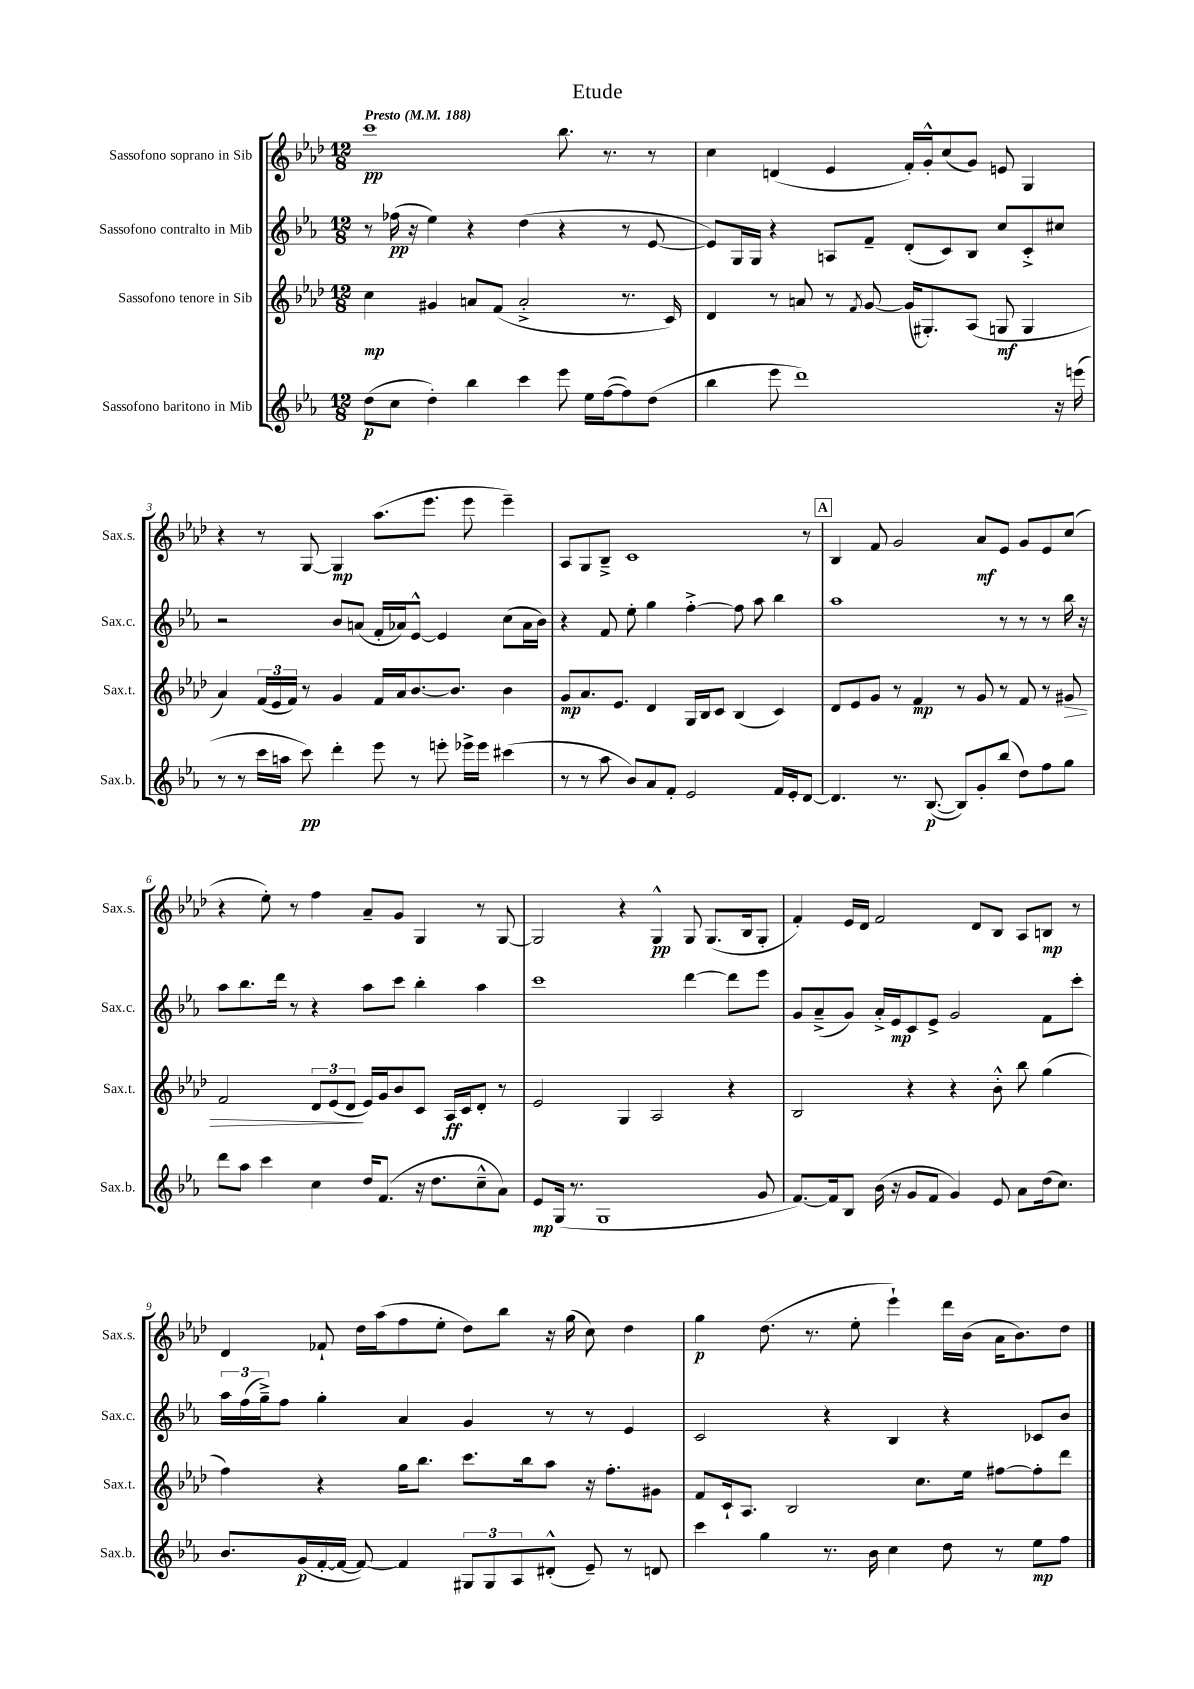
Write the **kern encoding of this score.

**kern	**dynam	**kern	**dynam	**kern	**dynam	**kern	**dynam
*part4	*part4	*part3	*part3	*part2	*part2	*part1	*part1
*staff4	*staff4	*staff3	*staff3	*staff2	*staff2	*staff1	*staff1
*I"Sassofono baritono in Mib	*	*I"Sassofono tenore in Sib	*	*I"Sassofono contralto in Mib	*	*I"Sassofono soprano in Sib	*
*I'Sax.b.	*	*I'Sax.t.	*	*I'Sax.c.	*	*I'Sax.s.	*
*clefG2	*	*clefG2	*	*clefG2	*	*clefG2	*
*k[b-e-a-]	*	*k[b-e-a-d-]	*	*k[b-e-a-]	*	*k[b-e-a-d-]	*
*M12/8	*	*M12/8	*	*M12/8	*	*M12/8	*
*MM188	*	*MM188	*	*MM188	*	*MM188	*
=1	=1	=1	=1	=1	=1	=1	=1
!	!	!	!	!	!	!LO:TX:a:B:t=Presto	!
(8dd\L	p	4cc\	mp	8r	.	1ccc	pp
8cc\J	.	.	.	(16ff-X\	pp	.	.
.	.	.	.	16r	.	.	.
4dd'\)	.	4g#X/	.	4ee-\)	.	.	.
4bb-\	.	8an/L	.	4r	.	.	.
.	.	(8f/J	.	.	.	.	.
4ccc\	.	2a'^/	.	(4dd\	.	.	.
8eee-\	.	.	.	4r	.	8.bb-\	.
16ee-\LL	.	.	.	.	.	.	.
([16ff\J	.	.	.	.	.	8.r	.
8ff\])	.	8.r	.	8r	.	.	.
(8dd\J	.	.	.	[8e-/	.	8r	.
.	.	16c/)	.	.	.	.	.
=2	=2	=2	=2	=2	=2	=2	=2
4bb-\	.	4d-/	.	8e-/L])	.	4cc\	.
.	.	.	.	16G/L	.	.	.
.	.	.	.	16G/JJ	.	.	.
8eee-\	.	8r	.	4r	.	(4dn/	.
1ddd)	.	8an/	.	.	.	.	.
.	.	8r	.	8An/L	.	4e-/	.
.	.	8qf/	.	.	.	.	.
.	.	[8g/	.	8f~/J	.	.	.
.	.	(16g/KL]	.	(8d'/L	.	16f'/LL)	.
.	.	8.G#X'/)	.	.	.	16g'^^/J	.
.	.	.	.	8c/)	.	(8cc/	.
.	.	(8A-/J	.	8B-/J	.	8g/J)	.
.	.	8Gn/	mf	8cc/L	.	8en/	.
.	.	4G/	.	8c'^/	.	4G/	.
16r	.	.	.	8cc#X/J	.	.	.
(16eeen\	.	.	.	.	.	.	.
!!LO:LB:g=z
=3	=3	=3	=3	=3	=3	=3	=3
8r	.	4a-/)	.	2r	.	4r	.
8r	.	.	.	.	.	.	.
16ccc\LL	.	(24f/LL	.	.	.	8r	.
.	.	24e-/	.	.	.	.	.
16aan\JJ	.	.	.	.	.	.	.
.	.	24f/JJ)	.	.	.	.	.
8ccc\)	pp	8r	.	.	.	[8G/	.
4ddd'\	.	4g/	.	8b-/L	.	4G/]	mp
.	.	.	.	(8an/J	.	.	.
8eee-\	.	16f/LL	.	16f'/LL	.	(8.aa-\L	.
.	.	16a-/J	.	16a-X/J)	.	.	.
8r	.	[8.b-/	.	[8e-^^/J	.	.	.
.	.	.	.	.	.	8.eee-\J	.
8eeen'\	.	.	.	4e-/]	.	.	.
.	.	8.b-/J]	.	.	.	.	.
16eee-X^\LL	.	.	.	.	.	8eee-\	.
16eee-\JJ	.	.	.	.	.	.	.
(4ccc#X\	.	4b-\	.	(8cc\L	.	4eee-~\)	.
.	.	.	.	16a-\L	.	.	.
.	.	.	.	16b-\JJ)	.	.	.
=4	=4	=4	=4	=4	=4	=4	=4
8r	.	8g/L	mp	4r	.	8A-/L	.
8r	.	8.a-/	.	.	.	8G/	.
8aa-\	.	.	.	8f/	.	8B-~^/J	.
.	.	8.e-/J	.	.	.	.	.
8b-/L)	.	.	.	8ee-'\	.	1c	.
8a-/	.	4d-/	.	4gg\	.	.	.
8f'/J	.	.	.	.	.	.	.
2e-/	.	16G/LL	.	[4ff'^\	.	.	.
.	.	16B-/J	.	.	.	.	.
.	.	8c/J	.	.	.	.	.
.	.	(4B-/	.	8ff\]	.	.	.
.	.	.	.	8aa-\	.	.	.
16f/LL	.	4c/)	.	4bb-\	.	.	.
16e-'/J	.	.	.	.	.	.	.
[8d/J	.	.	.	.	.	8r	.
!!LO:REH:place=s1:t=A
=5	=5	=5	=5	=5	=5	=5	=5
4.d/]	.	8d-/L	.	1aa-	.	4B-/	.
.	.	8e-/	.	.	.	.	.
.	.	8g/J	.	.	.	8f/	.
8.r	.	8r	.	.	.	2g/	.
.	.	4f/	mp	.	.	.	.
([8.B-/	p	.	.	.	.	.	.
8B-/L])	.	8r	.	.	.	.	.
8g'/	.	8g/	.	.	.	8a-/L	mf
(8bb-/J	.	8r	.	8r	.	8e-/J	.
8dd\L)	.	8f/	.	8r	.	8g/L	.
8ff\	.	8r	.	8r	.	8e-/	.
!	!	!	!LO:HP:b	!	!	!	!
8gg\J	.	8g#X/	>	16bb-\	.	(8cc/J	.
.	.	.	.	16r	.	.	.
!!LO:LB:g=z
=6	=6	=6	=6	=6	=6	=6	=6
8ddd\L	.	2f/	.	8aa-\L	.	4r	.
8aa-\J	.	.	.	8.bb-\	.	.	.
4ccc\	.	.	.	.	.	8ee-'\)	.
.	.	.	.	16ddd\Jk	.	.	.
.	.	.	.	8r	.	8r	.
4cc\	.	12d-/L	.	4r	.	4ff\	.
.	.	(12e-/	.	.	.	.	.
.	.	12d-/J	.	.	.	.	.
16dd/KL	.	16e-/LL)	]	8aa-\L	.	8a-~/L	.
(8.f/J	.	16g/J	.	.	.	.	.
.	.	8b-/	.	8ccc\J	.	8g/J	.
16r	.	8c/J	.	4bb-'\	.	4G/	.
8.dd\L	.	.	.	.	.	.	.
.	.	16A-/LL	ff	.	.	.	.
.	.	16c/J	.	.	.	.	.
8cc~^^\	.	8d-'/J	.	4aa-\	.	8r	.
8a-\J)	.	8r	.	.	.	[8G/	.
=7	=7	=7	=7	=7	=7	=7	=7
8e-/L	mp	2e-/	.	1ccc	.	2G/]	.
(16G/Jk	.	.	.	.	.	.	.
8.r	.	.	.	.	.	.	.
1G	.	.	.	.	.	.	.
.	.	4G/	.	.	.	4r	.
.	.	2A-/	.	.	.	4G^^/	pp
.	.	.	.	[4ddd\	.	8G/	.
.	.	.	.	.	.	(8.G/L	.
.	.	4r	.	8ddd\L]	.	.	.
.	.	.	.	.	.	16B-/k	.
8g/	.	.	.	8eee-\J	.	8G'/J	.
=8	=8	=8	=8	=8	=8	=8	=8
[8.f/L)	.	2B-/	.	8g/L	.	4f'/)	.
.	.	.	.	(8a-~^/	.	.	.
16f/k]	.	.	.	.	.	.	.
8B-/J	.	.	.	8g/J)	.	16e-/LL	.
.	.	.	.	.	.	16d-/JJ	.
(16b-\	.	.	.	16a-'^/LL	.	2f/	.
16r	.	.	.	16e-/J	mp	.	.
8g/L	.	4r	.	8c/	.	.	.
8f/J	.	.	.	8e-^/J	.	.	.
4g/)	.	4r	.	2g/	.	.	.
.	.	.	.	.	.	8d-/L	.
8e-/	.	8b-'^^\	.	.	.	8B-/J	.
8a-\L	.	8bb-\	.	.	.	8A-/L	.
(16dd\k	.	(4gg\	.	8f\L	.	8Bn/J	mp
8.cc\J)	.	.	.	.	.	.	.
.	.	.	.	8ccc'\J	.	8r	.
!!LO:LB:g=z
=9	=9	=9	=9	=9	=9	=9	=9
8.b-/L	.	4ff\)	.	24aa-\LL	.	4d-/	.
.	.	.	.	(24ff\	.	.	.
.	.	.	.	24gg~^\J)	.	.	.
.	.	.	.	8ff\J	.	.	.
(16g/L	p	.	.	.	.	.	.
[16f'/	.	4r	.	4gg'\	.	8f-X`/	.
16f/JJ_	.	.	.	.	.	.	.
8f/_)	.	.	.	.	.	16dd-\LL	.
.	.	.	.	.	.	(16aa-\J	.
4f/]	.	16gg\KL	.	4a-/	.	8ff\	.
.	.	8.bb-\J	.	.	.	.	.
.	.	.	.	.	.	8ee-'\J	.
12G#X/L	.	8.ccc\L	.	4g/	.	8dd-\L)	.
12G#/	.	.	.	.	.	.	.
.	.	.	.	.	.	8bb-\J	.
12A-/	.	.	.	.	.	.	.
.	.	16bb-\k	.	.	.	.	.
(8d#X'^^/J	.	8aa-\J	.	8r	.	16r	.
.	.	.	.	.	.	(16gg\	.
8e-~/)	.	16r	.	8r	.	8cc\)	.
.	.	8.ff'\L	.	.	.	.	.
8r	.	.	.	4e-/	.	4dd-\	.
8dn/	.	8g#X\J	.	.	.	.	.
=10	=10	=10	=10	=10	=10	=10	=10
4ccc\	.	8f/L	.	2c/	.	4gg\	p
.	.	16c`/k	.	.	.	.	.
.	.	8.A-/J	.	.	.	.	.
4gg\	.	.	.	.	.	(8.dd-\	.
.	.	2B-/	.	.	.	.	.
.	.	.	.	.	.	8.r	.
8.r	.	.	.	4r	.	.	.
.	.	.	.	.	.	8ee-'\	.
16b-\	.	.	.	.	.	.	.
4cc\	.	.	.	4B-/	.	4eee-`\)	.
.	.	8.cc\L	.	.	.	.	.
8dd\	.	.	.	4r	.	16ddd-\LL	.
.	.	16ee-\Jk	.	.	.	(16b-\JJ	.
8r	.	[8ff#X\L	.	.	.	16a-\KL	.
.	.	.	.	.	.	8.b-\)	.
8ee-\L	mp	8ff#'\]	.	8c-X/L	.	.	.
8ff\J	.	8ddd-\J	.	8b-/J	.	8dd-\J	.
==	==	==	==	==	==	==	==
*-	*-	*-	*-	*-	*-	*-	*-
